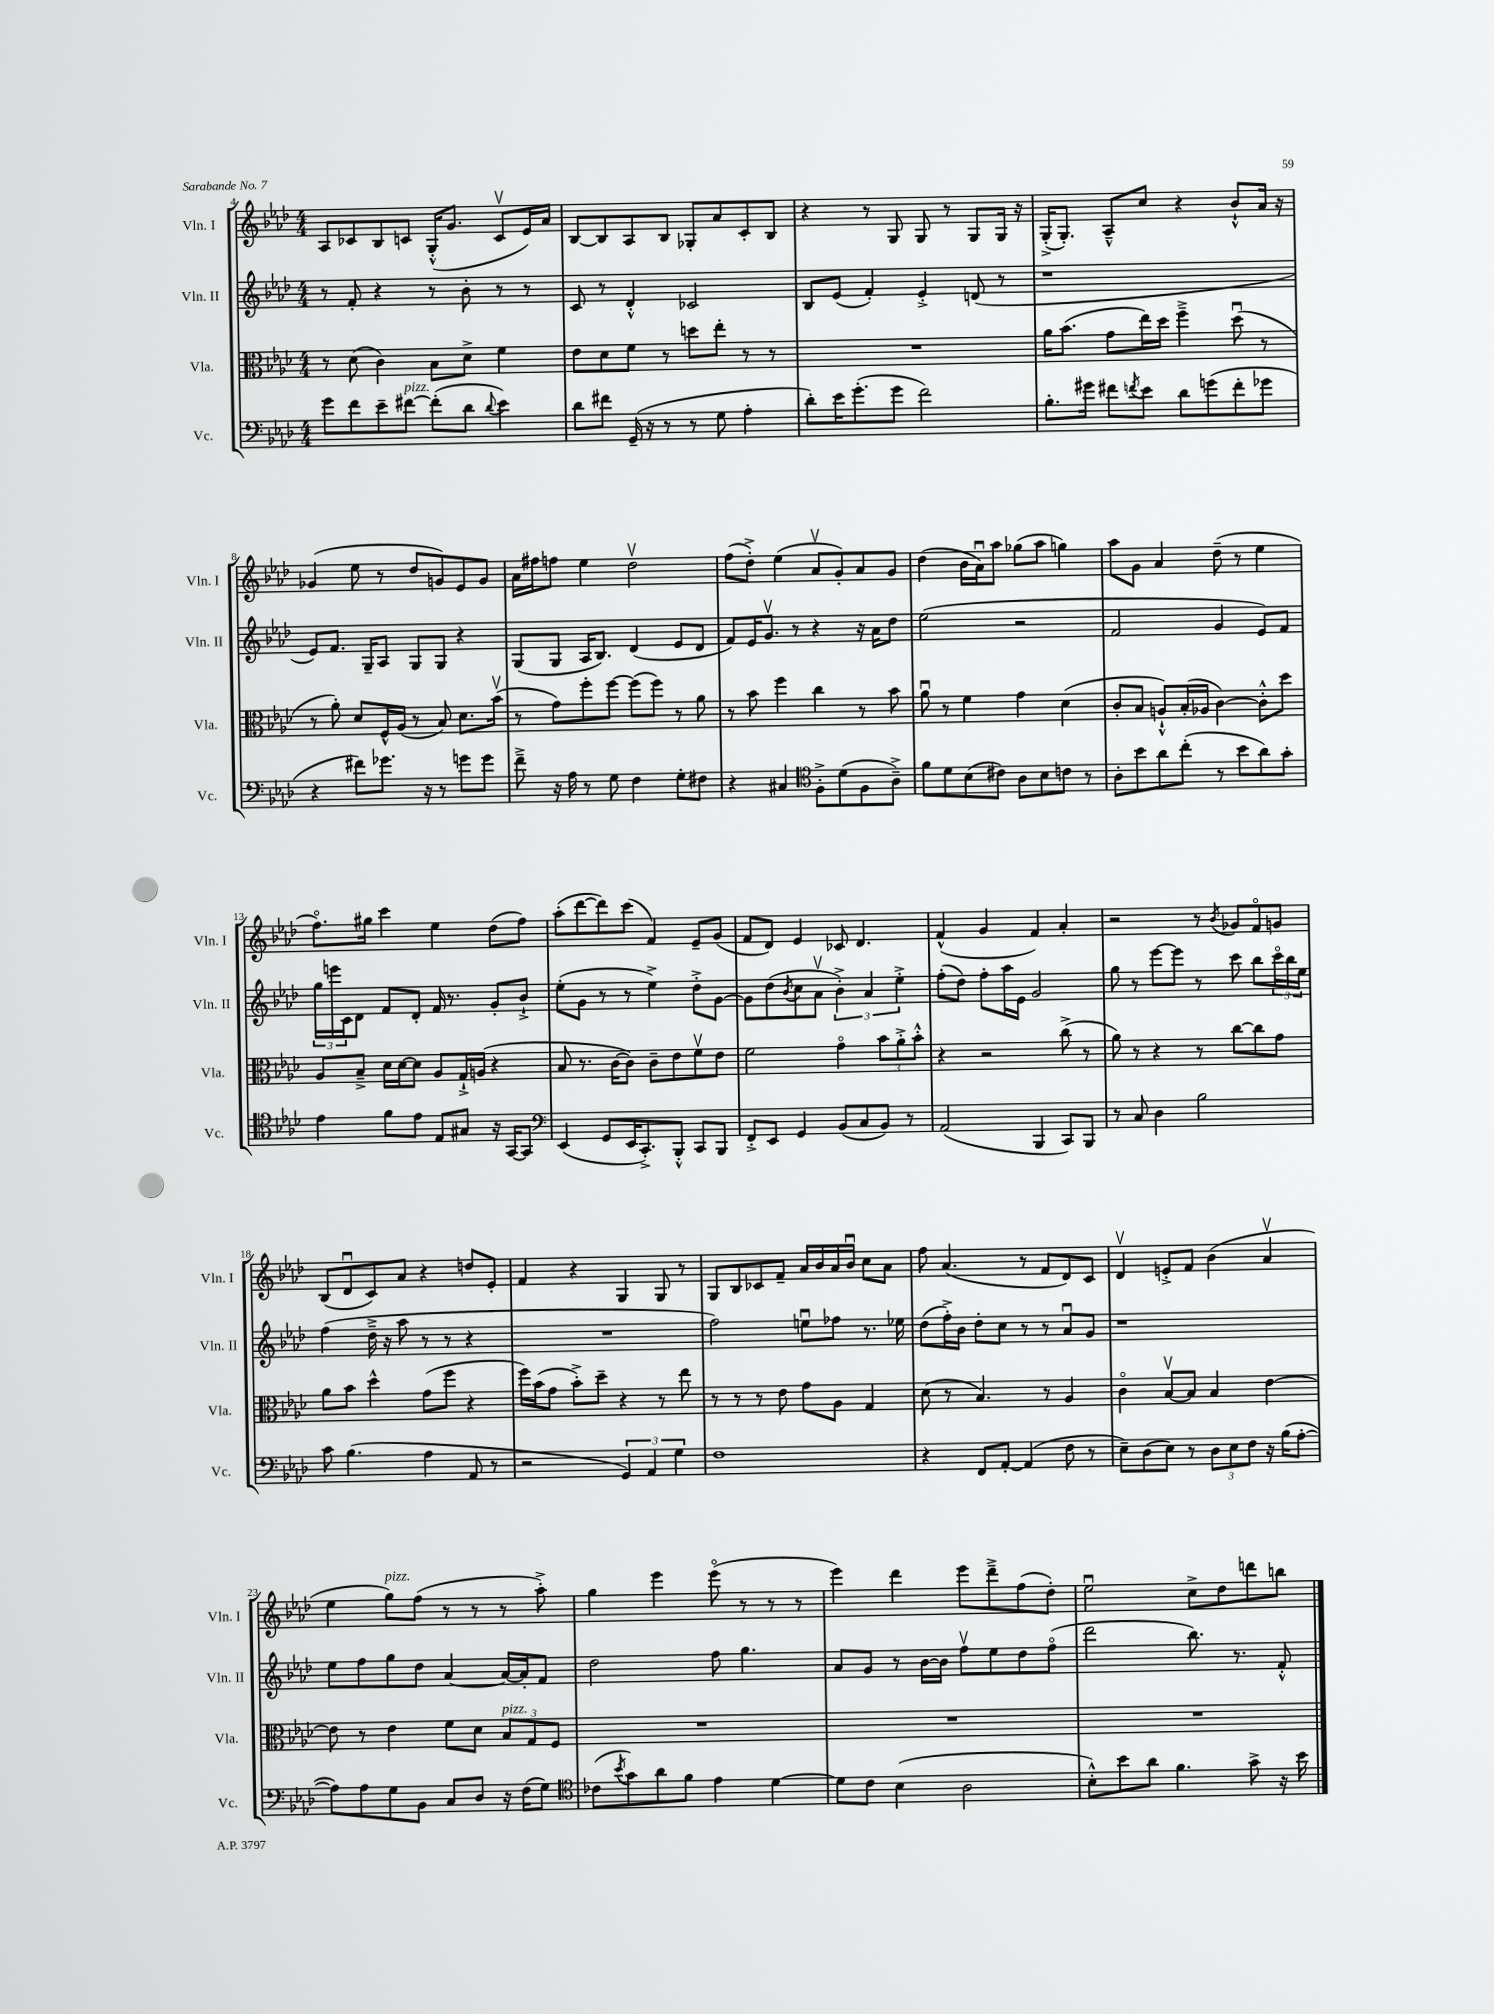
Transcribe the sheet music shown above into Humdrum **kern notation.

**kern	**kern	**kern	**kern
*part4	*part3	*part2	*part1
*staff4	*staff3	*staff2	*staff1
*I"Vc.	*I"Vla.	*I"Vln. II	*I"Vln. I
*I'Vc.	*I'Vla.	*I'Vln. II	*I'Vln. I
*clefF4	*clefC3	*clefG2	*clefG2
*k[b-e-a-d-]	*k[b-e-a-d-]	*k[b-e-a-d-]	*k[b-e-a-d-]
*M4/4	*M4/4	*M4/4	*M4/4
=4	=4	=4	=4
8g\L	8r	8r	8A-/L
8f\	(8d-\	8f'/	8c-X/
8e-~\	4c\)	4r	8B-/
!LO:TX:a:i:t=pizz.	!	!	!
[8f#X\J	.	.	8cn/J
(8f#'\L]	8B-\L	8r	(16G'^^/KL
.	.	.	8.g/J
8d-\J	8d-^\J	8b-'\	.
8qqd-/	.	.	.
4e-\)	4f\	8r	8cv/L
.	.	8r	16e-/L)
.	.	.	16a-/JJ
=5	=5	=5	=5
8d-\L	8e-\L	8c/	[8B-/L
8f#X\J	8d-\	8r	8B-/]
(16GG~/	8f\J	4d-'^^/	8A-/
16r	.	.	.
8r	8r	.	8B-/J
8r	8ddn\L	2c-X/	8G-X'/L
8G\	8ee-'\J	.	8a-/
4A-'\	8r	.	8c'/
.	8r	.	8B-/J
=6	=6	=6	=6
8d-'\L)	1r	8B-/L	4r
16e-\K	.	(8e-/J	.
(8.g'\	.	.	.
.	.	4f'/)	8r
8g\J	.	.	8G/
2f\)	.	4e-'^/	8G/
.	.	.	8r
.	.	(8dn/	8G/L
.	.	8r	16G/Jk
.	.	.	16r
=7	=7	=7	=7
8.B-'\L	16a-\KL	1r	(16G'^/KL
.	(8.b-\J	.	8.G'/J)
16g#X\Jk	.	.	.
8f#X\L	8g\L	.	8A-~^^/L
8qfn/	.	.	.
8e-\J	16ee-\L)	.	8cc/J
.	16dd-\JJ	.	.
8d-\L	4ff~^\	.	4r
(8gn\	.	.	.
8f'\	(8dd-u\	.	8b-`^^/L
8g-X\J	8r	.	16a-/Jk
.	.	.	16r
!!LO:LB:g=z
=8	=8	=8	=8
4r	8r	8e-/L)	(4g-X/
.	8a-'\)	8.f/J	.
8f#X\L)	8d-/L	.	8ee-\
.	.	16G~/KL	.
8.g-X\J	16F^^/L	8A-/J	8r
.	(16A-/JJ	.	.
.	8r	8G/L	8dd-/L
16r	.	.	.
8r	8B-/)	8G/J	8gn/)
8gn\L	8.d-\L	4r	8e-/
8g\J	.	.	8g/J
.	(16b-v\Jk	.	.
=9	=9	=9	=9
8f~^\	8r	(8G/L	16a-\LL
.	.	.	16ff#X\J
16r	8g\L)	8G/J	8ffn\J
16A-\	.	.	.
8r	8ff'\	16A-/KL	4ee-\
.	.	8.B-/J)	.
8G\	[8ff\J	.	.
4F\	(8ff\L]	(4d-/	2dd-v\
.	8ff\J)	.	.
8G'\L	8r	8e-/L	.
8F#X\J	8a-\	8d-/J	.
=10	=10	=10	=10
4r	8r	8f/L)	(8ff\L
.	8b-\	16e-/K	8dd-'^\J)
.	.	8.gv/J	.
4C#X/	4ff\	.	(4ee-\
.	.	8r	.
*clefC4	*	*	*
8F'^\L	4cc\	4r	8a-v/L
(8d-\	.	.	8g'/)
8F\	8r	16r	8a-/
.	.	16a-\KL	.
8A-~^\J)	8b-\	8dd-\J	8g/J
=11	=11	=11	=11
8f\L	8a-u\	(2ee-\	(4dd-\
8d-\	8r	.	.
(8B-\	4f\	.	16b-\LL
.	.	.	16a-u\J)
8c#X\J)	.	.	8aa-\J
8A-\L	4g\	2r	(8gg-X\L
8B-\	.	.	8aa-\J
8cn\J	(4d-\	.	4ggn\)
8r	.	.	.
=12	=12	=12	=12
8A-'\L	8c'/L	2f/	8aa-\L
8b-\	8B-/J	.	8g\J
8a-\	8An`^^/L)	.	4a-/
(8cc'\J	(16B-'/L	.	.
.	16A-X/JJ	.	.
8r	[4c\)	4g/	(8dd-~\
8b-\L	.	.	8r
8a-\)	8c'^^\L]	8e-/L)	4ee-\
8g'\J	8dd-\J	8f/J	.
!!LO:LB:g=z
=13	=13	=13	=13
4e-\	8A-/L	24gg\LL	8.ff\L)
.	.	24eeen\	.
.	.	24c\J	.
.	8B-~^/J	8d-\J	.
.	.	.	16gg#X\Jk
8f\L	16d-\LL	8f/L	4ccc\
.	[16d-\J	.	.
8e-\J	8d-\J]	8d-'/J	.
8E-/L	8A-/L	16f/	4ee-\
.	.	8.r	.
8G#X/J	16G`^/L	.	.
.	(16An/JJ	.	.
16r	4r	8g'/L	(8dd-\L
[16GG/KL	.	.	.
8GG/J]	.	8b-`^/J	8ff\J)
=14	=14	=14	=14
*clefF4	*	*	*
(4EE-/	8B-/	(8ee-'\L	(8aa-'\L
.	8.r	8g\J	[8ddd-\
8GG/L	.	8r	8ddd-\])
.	[16c\KL	.	.
16EE-/K	8c\J])	8r	(8ccc\J
8.CC'^/)	.	.	.
.	8c~\L	4ee-^\)	4f/)
8BBB-'^^/J	8e-\	.	.
8CC/L	8fv\	8dd-'^\L	8e-~/L
8BBB-/J	8e-\J	[8g\J	(8g/J
=15	=15	=15	=15
8FF'^/L	2f\	8g\L]	8f/L
8EE-/J	.	(8dd-\	8d-/J)
.	.	8qb-/	.
4GG/	.	8cc\	4e-/
.	.	8a-v\J	.
(8BB-/L	4g\	6b-'^\)	8c-X/
8C/	.	.	4.d-/
.	.	6a-/	.
8BB-/J)	12b-\L	.	.
.	12a-'^\	6ee-'^\	.
8r	.	.	.
.	12b-'^^\J	.	.
=16	=16	=16	=16
(2AA-/	4r	(8ff'\L	(4f^^/
.	.	8dd-\J)	.
.	2r	8ff'\L	4g/
.	.	16aa-\L	.
.	.	16e-\JJ	.
4BBB-/	.	2g/	4f/)
8CC/L)	(8cc^\	.	4a-'/
8BBB-/J	8r	.	.
=17	=17	=17	=17
8r	8a-\)	8gg\	2r
8C/	8r	8r	.
4D-\	4r	[8eee-\L	.
.	.	8eee-\J]	.
2B-\	8r	8r	8r
.	.	.	8qb-/
.	[8cc\L	8ccc\	8g-X/L
.	8cc\]	8bb-\L	8f/
.	8g\J	24ccc\L	8gn/J
.	.	24bb-\	.
.	.	24ee-\JJ	.
!!LO:LB:g=z
=18	=18	=18	=18
8c\	8a-\L	(4ff\	(8B-/L
(4.B-\	8b-\J	.	8d-u/
.	4dd-^^\	16dd-~^\	8c/)
.	.	16r	.
.	.	8aa-\	8a-/J
4A-\	(8g\L	8r	4r
.	8ff\J	8r	.
8AA-/	4r	4r	8ddn/L
8r	.	.	8e-'/J
=19	=19	=19	=19
2r	16ff\LL)	1r	4f/
.	(16b-\J	.	.
.	8g\J	.	.
.	8b-'^\L)	.	4r
.	8dd-~\J	.	.
6GG/)	4r	.	4G/
6AA-/	.	.	.
.	8r	.	8G/
6G\	.	.	.
.	8ee-\	.	8r
=20	=20	=20	=20
1F	8r	2ff\)	8G/L
.	8r	.	8B-/
.	8r	.	8c-X/
.	8e-\	.	8f~/J
.	8g\L	8eenu\L	16a-/LL
.	.	.	16b-/
.	8A-\J	8ff-X\J	16a-/
.	.	.	16b-u/JJ
.	4G/	8.r	8cc\L
.	.	.	8a-\J
.	.	16ee-X\	.
=21	=21	=21	=21
4r	(8d-\	(8dd-\L	8ff\
.	8r	16ff'^\L)	(4.a-/
.	.	16b-\JJ	.
8FF/L	4.B-/)	8dd-'\L	.
[8AA-'/J	.	8cc\J	.
(4AA-/]	.	8r	8r
.	8r	8r	8f/L
8F\	4A-/	8a-u/L	8d-/)
8r	.	8g/J	8c/J
=22	=22	=22	=22
8E-~\L)	4c\	1r	4d-v/
(8D-\	.	.	.
8E-\J)	[8B-v/L	.	8en'^/L
8r	8B-/J]	.	8f/J
12D-\L	4B-/	.	(4b-\
12E-\	.	.	.
12F\J	.	.	.
16r	[4e-\	.	4a-v/
(16B-\KL	.	.	.
[8A-'\J	.	.	.
!!LO:LB:g=z
=23	=23	=23	=23
8A-\L])	8e-\]	8ee-\L	4ee-\
8A-\	8r	8ff\	.
!	!	!	!LO:TX:a:i:t=pizz.
8G\	4e-\	8gg\	8gg\L)
8BB-\J	.	8dd-\J	(8ff\J
8C/L	8f\L	[4a-/	8r
8D-/J	8d-\J	.	8r
!	!LO:TX:a:i:t=pizz.	!	!
16r	12B-/L	16a-/LL_	8r
(16F\KL	.	16a-'/J]	.
.	12G/	.	.
8G\J)	.	8f/J	8aa-'^\)
.	12F/J	.	.
=24	=24	=24	=24
*clefC4	*	*	*
(8c-X\L	1r	2dd-\	4gg\
8qb-/	.	.	.
8g\)	.	.	.
8a-\	.	.	4eee-\
8f\J	.	.	.
4e-\	.	8ff\	(8eee-\
.	.	4.gg\	8r
[4d-\	.	.	8r
.	.	.	8r
=25	=25	=25	=25
8d-\L]	1r	8a-/L	4eee-\)
8c\J	.	8g/J	.
(4B-\	.	8r	4ddd-\
.	.	[16b-\LL	.
.	.	16b-\JJ]	.
2A-\	.	8ffv\L	8eee-\L
.	.	8ee-\	8ddd-~^\
.	.	8dd-\	(8ff\
.	.	(8ff\J	8dd-'\J)
=26	=26	=26	=26
8B-'^^\L)	1r	2ddd-\	2ee-u\
8b-\	.	.	.
8a-\J	.	.	.
4.f\	.	.	.
.	.	8.bb-\)	8cc^\L
.	.	.	8dd-\
.	.	8.r	.
8g^\	.	.	8dddn\
16r	.	8f'^^/	8bbn\J
16b-\	.	.	.
==	==	==	==
*-	*-	*-	*-
